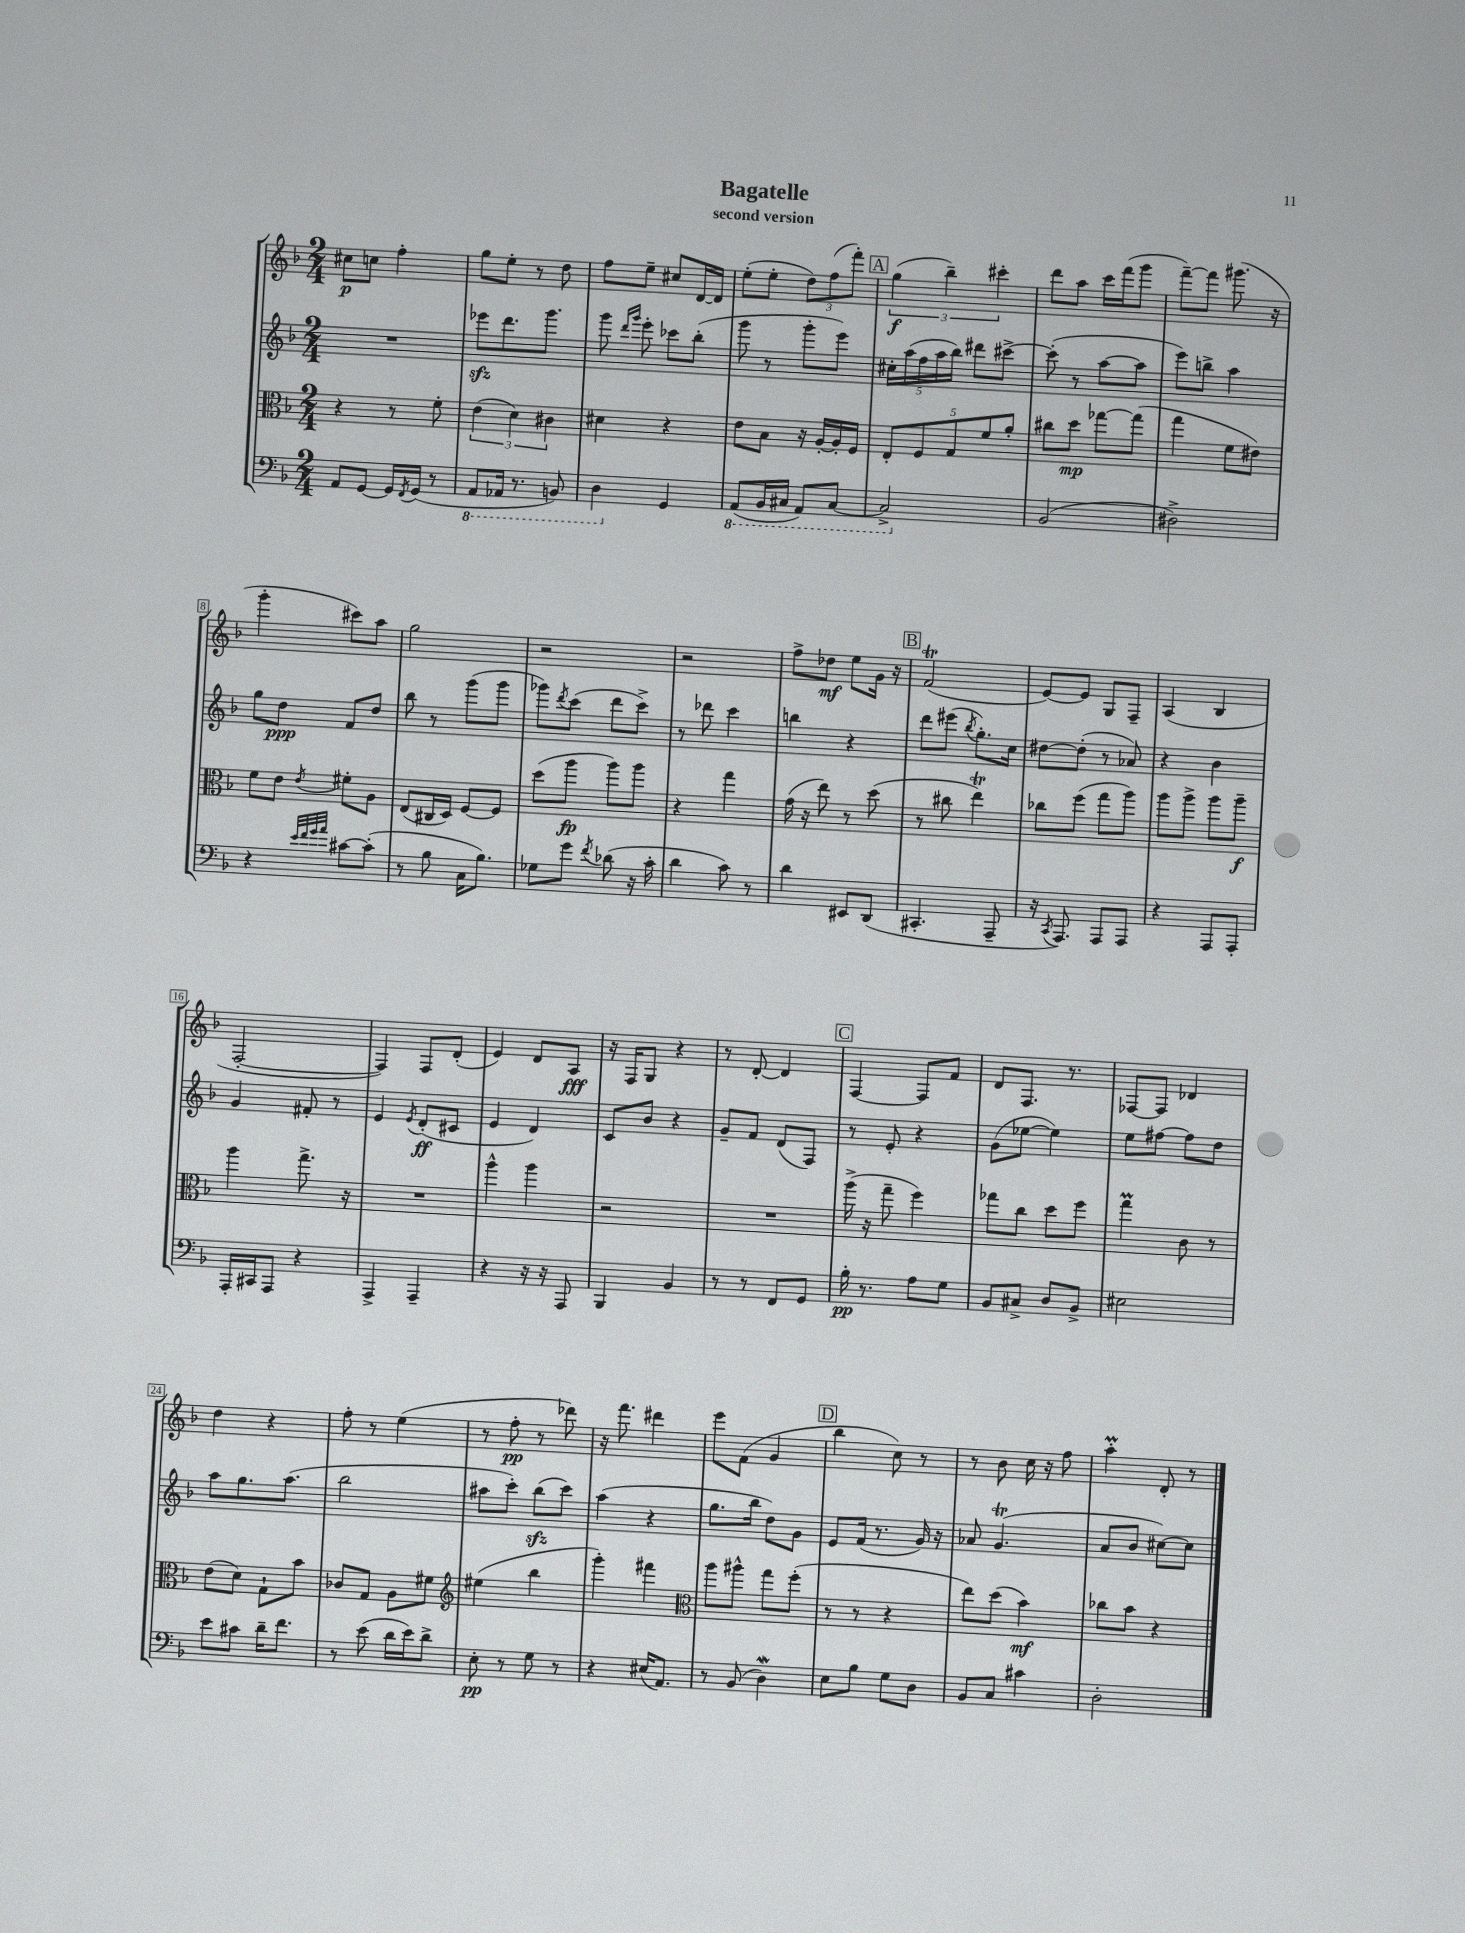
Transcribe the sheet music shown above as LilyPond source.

\header { title = "Bagatelle" subtitle = "second version" }
<<
\new StaffGroup <<
\new Staff = "s0" {
    \clef treble \key f \major \numericTimeSignature \time 2/4
    cis''8\p c''8 f''4-. |
    g''8 e''8-. r8 d''8 |
    f''8 e''8-- cis''8 d'16~ d'16 |
    e''8-.( e''8-. \tuplet 3/2 { d''8) f''8( f'''8-.) } |
    \mark \markup { \box "A" } \tuplet 3/2 { g''4\f( bes''4--) cis'''4-. } |
    d'''8 a''8 c'''16 f'''16( g'''8 |
    f'''8~--) f'''8 gis'''8.( r16 |
    g'''4-. cis'''8) a''8 |
    g''2 |
    r2 |
    r2 |
    f''8-> des''8\mf e''8 g'16 r16 |
    \mark \markup { \box "B" } f'2\trill( |
    e'8~) e'8 g8 f8-- |
    a4( bes4 |
    f2~-. |
    f4) f8 d'8-.( |
    e'4) d'8 a8\fff |
    r16 f16 g8 r4 |
    r8 d'8~-. d'4 |
    \mark \markup { \box "C" } f4~ f8 f'8 |
    d'8 f8. r8. |
    fes8~ fes8 des'4 |
    d''4 r4 |
    f''8-. r8 e''4( |
    r8 f''8-.\pp r8 des'''8) |
    r16 f'''8. dis'''4 |
    e'''8 f'8( g'4 |
    \mark \markup { \box "D" } bes''4 c''8) r8 |
    r8 bes'8 c''16 r16 f''8 |
    a''4-.\prall d'8-. r8 \bar "|." |
}
\new Staff = "s1" {
    \clef treble \key f \major \numericTimeSignature \time 2/4
    R2 |
    ees'''8\sfz d'''8. g'''8. |
    g'''8 \grace { d'''16 g'''16 } e'''8-. ces'''8 bes''8-.( |
    g'''8 r8 g'''8-. e'''8) |
    \mark \markup { \box "A" } \tuplet 5/4 { cis''16-. a''16( f''16 a''16 bes''16) } dis'''8 cis'''8~-> |
    cis'''8-.( r8 a''8~ a''8 |
    e'''8) b''8-> a''4 |
    g''8 d''8\ppp f'8 d''8 |
    bes''8 r8 g'''8( g'''8 |
    ges'''8) \acciaccatura { d'''8 } c'''8( d'''8 c'''8->) |
    r8 des'''8 c'''4 |
    b''4 r4 |
    \mark \markup { \box "B" } d'''8 eis'''8( \acciaccatura { bes''8 } g''8.-.) c''16 |
    dis''8~ dis''8-.( r8 aes'8) |
    r4 bes'4 |
    g'4 fis'8-. r8 |
    e'4 \acciaccatura { e'8 } d'8-.\ff( cis'8 |
    e'4 d'4) |
    c'8 bes'8 r4 |
    g'8-- f'8 d'8( f8) |
    \mark \markup { \box "C" } r8 e'8-. r4 |
    g'8( ees''8~ ees''4) |
    e''8 fis''8~ fis''8 d''8 |
    a''8 g''8. a''8.( |
    bes''2 |
    ais''8 c'''8-.) bes''8\sfz( c'''8) |
    a''4( r4 |
    g''8. bes''16 d''8) g'8 |
    \mark \markup { \box "D" } e'8 f'16( r8. g'16) r16 |
    aes'8 g'4.\trill( |
    a'8 bes'8 cis''8~) cis''8 \bar "|." |
}
\new Staff = "s2" {
    \clef alto \key f \major \numericTimeSignature \time 2/4
    r4 r8 f'8-. |
    \tuplet 3/2 { e'4( d'4) cis'4 } |
    dis'4 r4 |
    e'8 bes8 r16 a16~-. a16-. f16 |
    \mark \markup { \box "A" } \tuplet 5/4 { e8-. f8 g8 f'8 a'8-. } |
    cis''8 d''8\mp ges''8~ ges''8( |
    g''4 f'8 eis'8) |
    f'8 e'8 \acciaccatura { e'8 } fis'8-. a8 |
    e8( cis16 d16) f8~ f8 |
    d''8( a''8\fp a''8) a''8 |
    r4 g''4 |
    g'16( r16 e''8) r8 d''8( |
    \mark \markup { \box "B" } r8 cis''8 e''4\trill) |
    ces''8 f''8( g''8 a''8) |
    a''8 a''8-> a''8 a''8--\f |
    a''4 g''8.-> r16 |
    R2 |
    a''4-^ a''4 |
    r2 |
    R2 |
    \mark \markup { \box "C" } a''16->( r16 g''8-- f''4) |
    ges''8 c''8 d''8 f''8 |
    g''4\prall c'8 r8 |
    e'8( d'8) g8-! bes'8 |
    ces'8 g8 a8 fis'8 |
    \clef treble eis''4( bes''4 |
    g'''4-.) fis'''4 |
    \clef alto a''8 ais''8-^ g''8 f''8-.( |
    \mark \markup { \box "D" } r8 r8 r4 |
    e''8) d''8( bes'4\mf) |
    ces''8 bes'8 r4 \bar "|." |
}
\new Staff = "s3" {
    \clef bass \key f \major \numericTimeSignature \time 2/4
    a,8 g,8~ g,16 \acciaccatura { f,8 } g,16( r8 |
    \ottava #-1 a,,8 aes,,16 r8. b,,8) |
    d,4 \ottava #0 g,4 |
    \ottava #-1 a,,8( bes,,16 cis,16 a,,8) cis,8~ |
    \mark \markup { \box "A" } cis,2-> \ottava #0 |
    bes,2( |
    dis2->) |
    r4 \grace { e'32 f'32 g'32 a'32 } cis'8~ cis'8-.( |
    r8 bes8 c16 bes8.) |
    ges8 g'8 \acciaccatura { f'8 } des'8( r16 c'16-. |
    d'4 c'8) r8 |
    d'4 eis,8 d,8( |
    \mark \markup { \box "B" } cis,4.-. a,,8-- |
    r16 \acciaccatura { c,8 } a,,8.) a,,8 a,,8 |
    r4 a,,8 a,,8-. |
    a,,16-. cis,16 a,,8 r4 |
    a,,4-> a,,4-- |
    r4 r16 r16 a,,8 |
    bes,,4 bes,4 |
    r8 r8 f,8 g,8 |
    \mark \markup { \box "C" } bes16-.\pp r8. a8 g8 |
    bes,8 cis8-> d8 bes,8-> |
    eis2 |
    e'8 cis'8 d'16-- f'8. |
    r8 e'8( d'16 e'16) d'8-> |
    e8-.\pp r8 g8 r8 |
    r4 eis16( a,8.) |
    r8 bes,8( d4\mordent) |
    \mark \markup { \box "D" } e8 bes8 g8 d8 |
    bes,8 c8 cis'4 |
    d2-. \bar "|." |
}
>>
>>
\layout { \context { \Score \override BarNumber.stencil = #(make-stencil-boxer 0.1 0.3 ly:text-interface::print) } }
